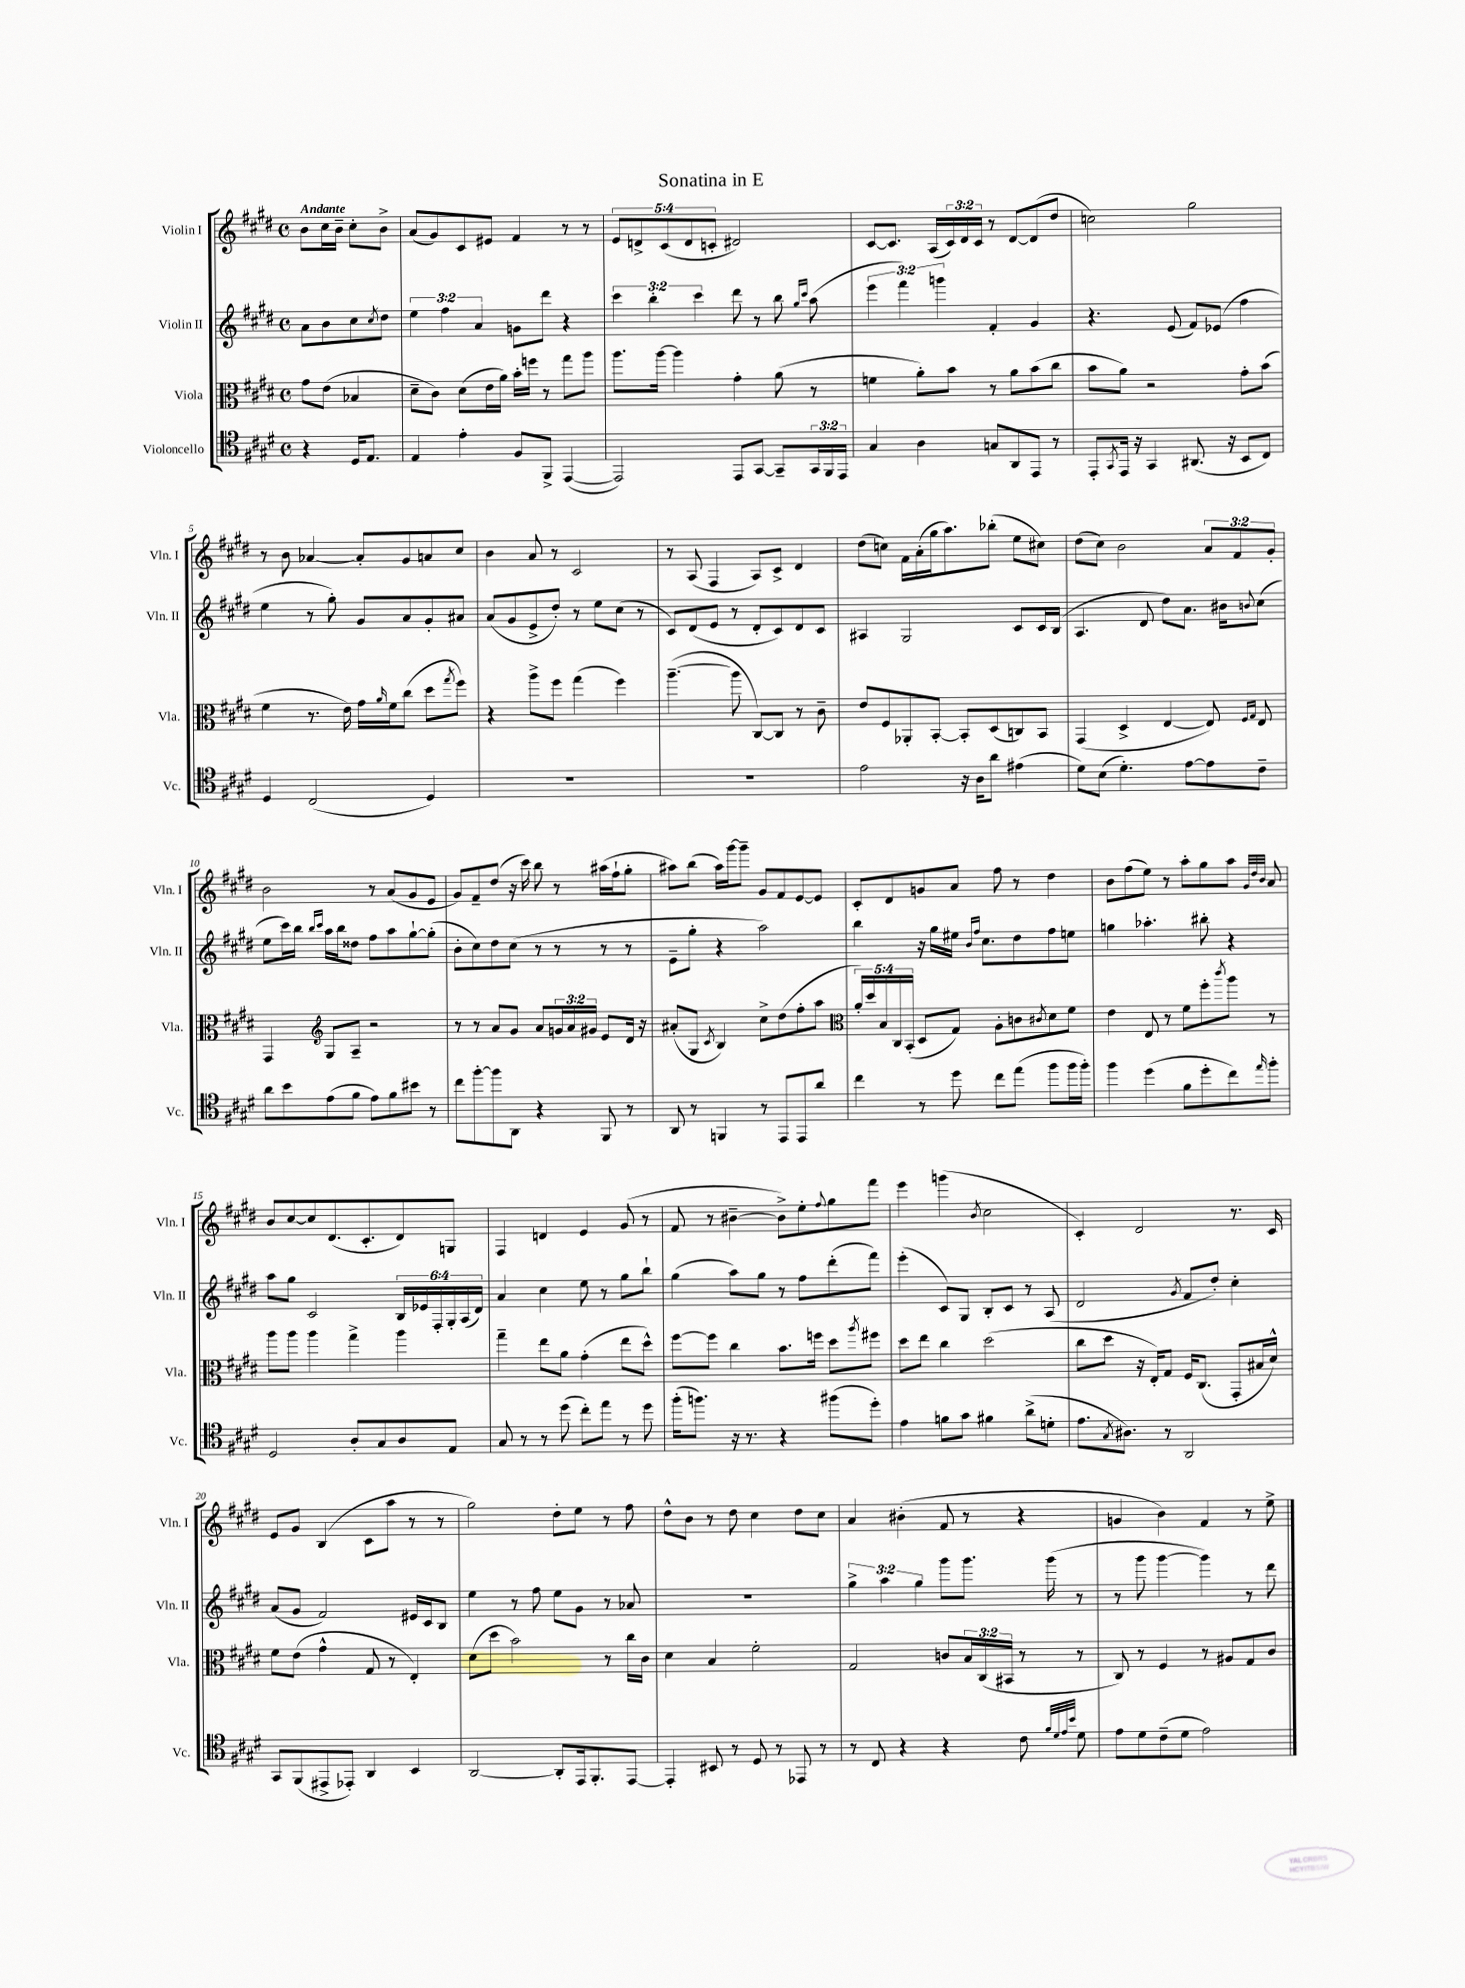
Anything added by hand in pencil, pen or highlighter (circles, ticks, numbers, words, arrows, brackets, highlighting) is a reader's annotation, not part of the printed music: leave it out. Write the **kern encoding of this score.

**kern	**kern	**kern	**kern
*staff4	*staff3	*staff2	*staff1
*clefC4	*clefC3	*clefG2	*clefG2
*k[f#c#g#d#]	*k[f#c#g#d#]	*k[f#c#g#d#]	*k[f#c#g#d#]
*M4/4	*M4/4	*M4/4	*M4/4
*met(c)	*met(c)	*met(c)	*met(c)
4r	8g#	8a	8b
.	(8e	8b	16cc#
.	.	.	16b~
16D#	4B-	8cc#	8cc#'
8.E	.	.	.
.	.	8qcc#	.
.	.	8dd#	8b^
=	=	=	=
4E	8d#~	6ee	(8a
.	8c#)	.	8g#)
.	.	6ff#	.
4e'	(8d#	.	8c#
.	.	6a	.
.	16e	.	8e#
.	16a)	.	.
8F#	16b'	8g	4f#
.	16ff	.	.
8FF#^	8r	8ddd#	.
([4EE	8gg#	4r	8r
.	8aa	.	8r
=	=	=	=
2EE])	8.aa	6ccc#	10e
.	.	.	10d^
.	.	6bb'	.
.	[16aa	.	.
.	.	.	(10c#
.	4aa]	.	.
.	.	.	10d
.	.	6ccc#	.
.	.	.	10c'
8EE	4g#'	8ddd#	2d#)
[8GG#	.	8r	.
8GG#~]	(8a	8bb	.
.	.	16qqgg#	.
.	.	16qqccc#	.
24GG#	8r	(8aa	.
24FF#	.	.	.
24EE	.	.	.
=	=	=	=
4G#	4f	6eee	[8c#
.	.	.	8.c#]
.	.	6fff#)	.
4A	8a')	.	.
.	.	.	(16A
.	.	6ggg	.
.	8b	.	24c#)
.	.	.	24d#
.	.	.	24c#
8G	8r	4f#'	8r
8AA	8a	.	[8d#
8EE	(8b	4g#	(8d#]
8r	8cc#	.	8dd#
=	=	=	=
8EE'	8b	4.r	2cc)
8qGG#	.	.	.
16EE	8a)	.	.
16r	.	.	.
4GG#	2r	.	.
.	.	(8e	.
(8.AA#	.	8f#)	2gg#
.	.	(8e-	.
16r	.	.	.
8BB	8g#'	4ff#	.
8C#)	(8b	.	.
=	=	=	=
4D#	4f#	4ee	8r
.	.	.	8b
(2C#	8.r	8r	[4a-
.	.	8gg#')	.
.	16e)	.	.
.	16g#	8g#	8a-']
.	16qqa	.	.
.	16f#	.	.
.	(8cc#	8a	8g#
4D#)	8dd#	8g#'	8a
.	8qgg#	.	.
.	8ff#)	8a#	8cc#
=	=	=	=
1r	4r	(8a	4b
.	.	8g#	.
.	8aa^	8e^	8a
.	8ff#	8dd#')	8r
.	(4gg#	8r	2c#
.	.	8ee	.
.	4ff#)	(8cc#	.
.	.	8r	.
=	=	=	=
1r	([4.aa~	8c#)	8r
.	.	(8d#	(8A
.	.	8e	4F#
.	8aa]	8r	.
.	[8C#)	8d#'	8A)
.	8C#]	8c#)	8c#^
.	8r	8d#	4d#
.	8c#~	8c#	.
=	=	=	=
2e	8e	4A#	(8dd#
.	8F#	.	8cc)
.	8AA-'	2G#	16f#
.	.	.	(16a'
.	[8BB'	.	16gg#
.	.	.	8.aa)
16r	8BB']	.	.
16A	.	.	.
8a	(8D#	.	(8bb-'
(4e#	8C)	8c#	8ee
.	8BB	16c#	8cc#)
.	.	(16B	.
=	=	=	=
8d#)	(4GG#	4.A	(8dd#
(8B	.	.	8cc#)
4.d#')	4D#^	.	2b
.	.	8d#	.
.	[4E	8dd#)	.
[8e	.	8.a	.
8e]	8E])	.	12a
.	.	16b#	.
.	.	.	12f#
.	16qqF#	.	.
.	16qqG#	8qqb	.
8c#~	8E	(8cc#	.
.	.	.	12g#'
=	=	=	=
8a	4GG#	8ee	2b
8b	.	16ccc#)	.
.	.	16bb	.
*	*clefG2	*	*
.	.	16qqbb	.
.	.	16qqccc#	.
(8e	8G#	16aa	.
.	.	16bb	.
8f#	8A~	8dd##	.
8e)	2r	8ff#	8r
8f#	.	8aa	(8a
8b#	.	[8gg#`	8g#
8r	.	(8gg#']	8e
=	=	=	=
8cc#	8r	8b'	8g#)
[8ff#'	8r	8cc#)	8f#~
8ff#]	8a	8dd#	(8dd#
8AA	8g#	(8cc#	16r
.	.	.	16ccc#)
4r	8a	8r	8bb
.	24g	8r	8r
.	24a	.	.
.	24g#	.	.
8FF#	8e	8r	(16aa#
.	.	.	16ff#`
8r	16d#	8r	8gg#'
.	16r	.	.
=	=	=	=
8AA	(8a#'	8e~	8aa#)
8r	8G#	8gg#'	(8bb
.	8qc#	.	.
4FF	4B)	4r	16aa#)
.	.	.	[16ggg#
.	.	.	8ggg#~]
8r	8cc#^	2aa)	8g#
8EE	(8dd#	.	8f#
8EE	8ff#'	.	[8e
8a	8aa	.	8e]
=	=	=	=
*	*clefC3	*	*
4cc#	20a')	4bb	8c#'
.	20dd#	.	.
.	20B	.	.
.	.	.	8d#
.	20C#	.	.
.	(20BB'	.	.
8r	8D#	16r	8g
.	.	16gg#	.
8dd#	8G#)	16ee#	8a
.	.	16qqb	.
.	.	16qqff#	.
.	.	8.cc#	.
8cc#	8A'	.	8ff#
(8ee	8c	8dd#	8r
.	8qc#	.	.
8ff#	8d#	8ff#	4dd#
16ff#	8f#	8ee	.
16ff#')	.	.	.
=	=	=	=
4ff#	4e	4gg	8b
.	.	.	(8ff#
(4dd#	8E	4.aa-'	8ee)
.	8r	.	8r
8f#	8f#	.	8aa'
8dd#'	8ff#'	8bb#'	8gg#
.	8qccc#	.	.
8cc#)	8aa	4r	8aa
.	.	.	32qqg#
.	.	.	32qqdd#
16qqee	.	.	32qqb
8ff#'	8r	.	8a
=	=	=	=
2D#	8aa	8aa	8b
.	8aa	8gg#	[8cc#
.	4aa	2c#	8cc#]
.	.	.	(8.d#
8A'	4gg#^	.	.
.	.	.	8.c#'
8G#	.	.	.
8A	4aa	24B	8d#)
.	.	24e-	.
.	.	24F#'	.
8E	.	24G#'	8G
.	.	(24A	.
.	.	24d#)	.
=	=	=	=
8G#	4gg#~	4a	4F#
8r	.	.	.
8r	8ee	4cc#	4d
(8dd#	8a	.	.
8cc#')	(4g#'	8ee	4e
8ee	.	8r	.
8r	8ee	8gg#	(8g#
8dd#	8dd#^^)	8bb`	8r
=	=	=	=
(16ff#'	[8ff#	(4gg#	8f#
8.ff)	.	.	.
.	8ff#]	.	8r
16r	4cc#	8aa)	[4b#~
8.r	.	.	.
.	.	8gg#	.
4r	8.b	8r	8b#^])
.	.	8ff#	8ee'
.	16ff	.	.
.	.	.	8qqff#
(8ff#	8dd#	(8ddd#'	8gg#
.	8qaa	.	.
8dd#')	8ff#	8fff#)	8fff#
=	=	=	=
4e	8dd#	(4eee'	4eee
.	8ee	.	.
8f	4cc#	8c#)	(4ggg
8g#	.	8G#	.
.	.	.	8qb
4f#	(2dd#	8B'	2cc#
.	.	8c#	.
(8a^	.	8r	.
8d'	.	(8A	.
=	=	=	=
8.e	8cc#	2d#	4c#')
.	8dd#	.	.
8qG#	.	.	.
8.A#)	.	.	.
.	16r	.	2d#
.	16E')	.	.
8r	8G#	.	.
.	.	8qg#	.
2AA	16F#	8f#	.
.	(8.C#	.	.
.	.	8dd#')	.
.	8GG#'	4cc#'	8.r
.	16B#	.	.
.	16d#^^)	.	16c#
=	=	=	=
8GG#	8f#	(8a	8e
(8FF#	(8e	8g#	8g#
8EE#^	4g#^^	2f#)	(4B
8EE-')	.	.	.
4AA	8G#	.	8c#
.	8r	.	8aa
4BB	4E')	16e#	8r
.	.	16c#	.
.	.	8B	8r
=	=	=	=
[2AA	(8d#	4ee	2gg#)
.	8dd#	.	.
.	2b)	8r	.
.	.	8ff#	.
8AA']	.	8ee	8dd#'
16EE	.	8g#	8ee
8.FF#'	.	.	.
.	8r	8r	8r
[8EE	16cc#	8a-	8ff#
.	16c#	.	.
=	=	=	=
4EE']	4d#	1r	8dd#^^
.	.	.	8b
8BB#	4B	.	8r
8r	.	.	8dd#
8D#	2f#'	.	4cc#
8r	.	.	.
8EE-	.	.	8dd#
8r	.	.	8cc#
=	=	=	=
8r	2G#	6gg#^	4a
8C#	.	.	.
.	.	6aa	.
4r	.	.	(4b#'
.	.	6gg#	.
4r	8c	8ggg#	8f#
.	24B	8.ggg#	8r
.	(24C#	.	.
.	24BB#	.	.
8c#	8r	.	4r
.	.	(16ggg#	.
32qqf#	.	.	.
32qqd#	.	.	.
32qqe	.	.	.
32qqb	.	.	.
8d#	8r	8r	.
=	=	=	=
8e	8C#)	8r	4g
8d#	8r	8ggg#	.
(8c#~	4F#	[4ggg#	4b)
8d#	.	.	.
2e)	8r	4ggg#])	4f#
.	8A#	.	.
.	8G#	8r	8r
.	8c#	8ddd#	8ee^
==	==	==	==
*-	*-	*-	*-
